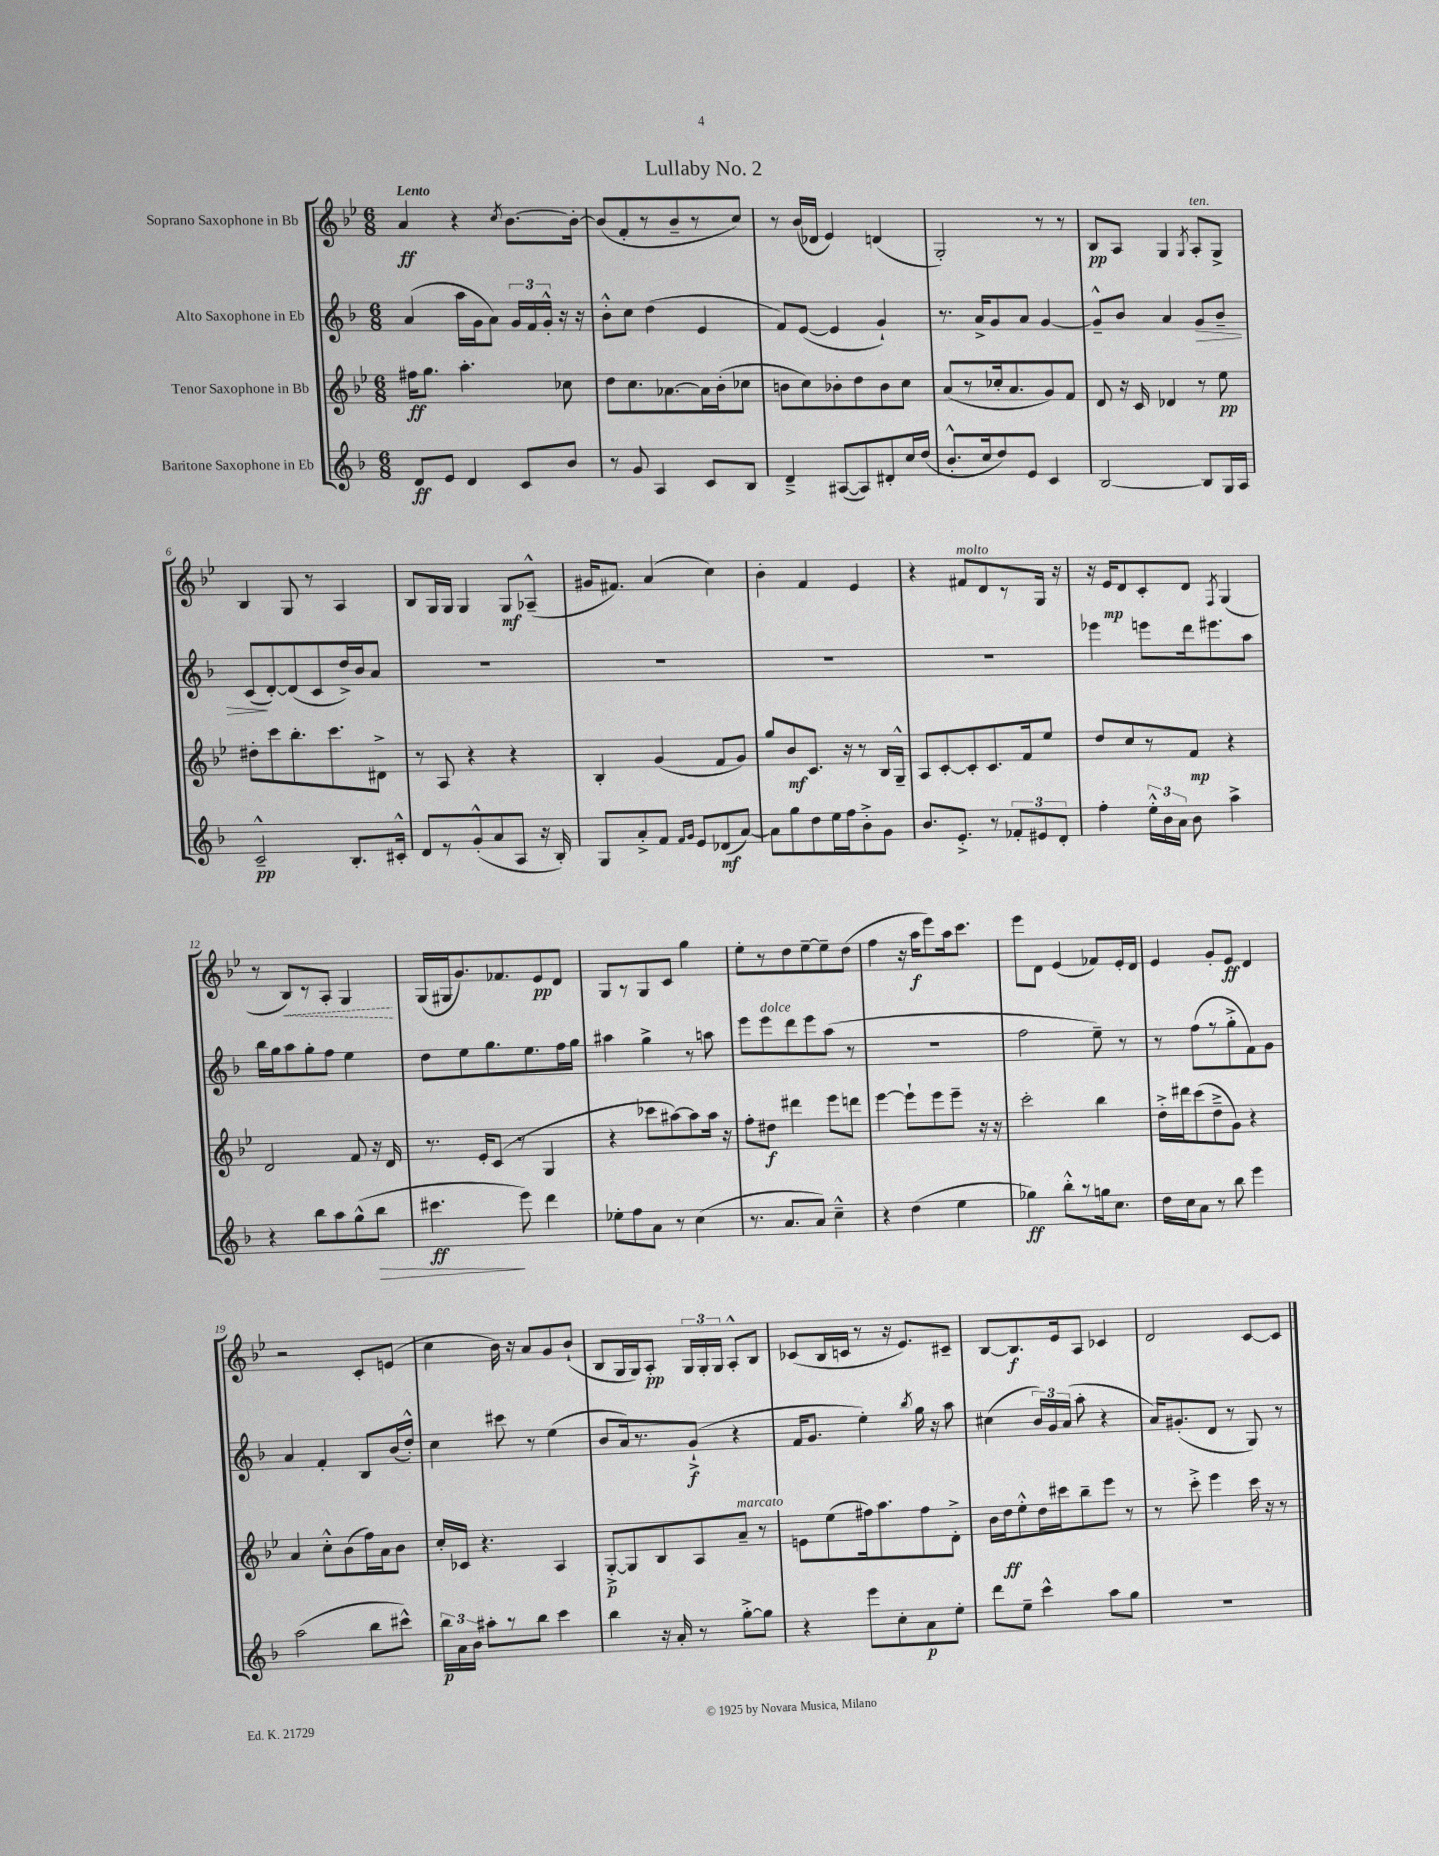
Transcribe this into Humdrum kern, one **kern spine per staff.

**kern	**kern	**kern	**kern
*staff4	*staff3	*staff2	*staff1
*clefG2	*clefG2	*clefG2	*clefG2
*k[b-]	*k[b-e-]	*k[b-]	*k[b-e-]
*M6/8	*M6/8	*M6/8	*M6/8
8d	16ff#	(4a	4a
.	8.gg	.	.
8e	.	.	.
4d	4.aa'	16aa	4r
.	.	16g	.
.	.	8a)	.
.	.	.	8qcc
8c	.	24g	[8.b-
.	.	24f	.
.	.	24g'^^	.
8b-	8cc-	16r	.
.	.	16r	16b-'_
=	=	=	=
8r	8dd	8b-'^^	(8b-]
8g	8.cc	8cc	8f'
4A	.	(4dd	8r
.	[8.a-	.	.
.	.	.	8b-~
8c	16a-]	4e	8r
.	(16b-'	.	.
8B-	8cc-	.	8cc)
=	=	=	=
4d~^	8b	8f)	8r
.	8cc)	([8e	(16b-
.	.	.	16d-
([8A#	8b-'	4e]	4e-)
8A#])	8dd	.	.
8d#'	8b-	4g`)	(4d
16cc	8cc	.	.
(16dd	.	.	.
=	=	=	=
8.b-'^^	(8a	8.r	2G')
.	8r	.	.
16cc	.	16a^	.
8dd)	16cc-'	8g	.
.	8.a	.	.
8e	.	8a	.
4c	8g)	[4g	8r
.	8f	.	8r
=	=	=	=
[2B-	8d	8g~^^]	8B-
.	16r	8b-	8A
.	16c	.	.
.	4d-	4a	4G
.	.	.	8qG
8B-]	8r	8g	8A'
16G	8ee-	8b-~	8G^
16A	.	.	.
=	=	=	=
2c~^^	8dd#'	(8c	4B-
.	8ccc	[8d')	.
.	8.bb-'	(8d]	8G
.	.	8c	8r
.	8.ccc	.	.
8.B-'	.	16dd^)	4A
.	.	16b-	.
.	8d#^	8a	.
16c#'^^	.	.	.
=	=	=	=
8d	8r	2.r	8B-
8r	8A	.	16G
.	.	.	16G
(8g'^^	4r	.	4G
8a	.	.	.
8A	4r	.	8G
16r	.	.	(8A-~^^
16B-')	.	.	.
=	=	=	=
8G	4B-'	2.r	16g#
.	.	.	8.f#)
8a'^	.	.	.
8f	(4g	.	(4a
16qqf	.	.	.
16qqg	.	.	.
8e	.	.	.
(8d-	8f	.	4cc)
[8a)	8g)	.	.
=	=	=	=
8a]	8gg	2.r	4b-'
8gg	8b-	.	.
8dd	8.c	.	4f
16ee	.	.	.
16ff	16r	.	.
8b-'^	8r	.	4e-
8g	16B-	.	.
.	16G~^^	.	.
=	=	=	=
8.b-	8A	2.r	4r
.	[8c'	.	.
8.e'^	.	.	.
.	8c']	.	8f#
8r	8.c	.	8d
12f-'	.	.	8r
.	16f	.	.
12e#	.	.	.
.	8ee-	.	16G
12d'	.	.	.
.	.	.	16r
=	=	=	=
4ff'	8dd	4eee-	16r
.	.	.	16e-
.	8cc	.	8d
24ee'^^	8r	8eee	8c'
24b-	.	.	.
24a	.	.	.
8b-	8f	16ddd	8d
.	.	8.eee#	.
.	.	.	8qF
4aa^	4r	.	(4G
.	.	8aa	.
=	=	=	=
4r	2d	16bb-	8r
.	.	16gg	.
.	.	8aa	8B-)
8bb-	.	8gg'	8r
8aa	.	8ff	8A'
(8gg^^	8f	4ee	4G
8bb-	16r	.	.
.	16d	.	.
=	=	=	=
4.ccc#	8.r	8dd	(16G
.	.	.	16G#
.	.	8ee	8.g)
.	16e-'	.	.
.	(8c	8.gg	.
.	.	.	8.f-
8eee)	8r	.	.
.	.	8.ee	.
4ddd	4G	.	8e-
.	.	16ff	8d
.	.	16gg	.
=	=	=	=
8ee-'	4r	4aa#	8G
8ff	.	.	8r
8a	8ccc-	4gg^	8G
8r	[8aa#)	.	8c
(4cc	8aa#]	8r	4gg
.	16aa#	8aa	.
.	16r	.	.
=	=	=	=
8.r	8ff'	8eee	8ee-'
.	8dd#	8eee	8r
8.a	.	.	.
.	4ddd#	8ddd	8dd
8a)	.	8eee	[8ee-~
4cc~^^	8eee-	(8aa	8ee-~]
.	8ddd	8r	(8dd
=	=	=	=
4r	[4eee-	2.r	4ff
(4dd	8eee-`]	.	16r
.	.	.	16aa
.	8eee-	.	8eee-)
4ee	8eee-~	.	16aa
.	.	.	8.ccc
.	16r	.	.
.	16r	.	.
=	=	=	=
4gg-)	2ccc'	2ff	8eee-
.	.	.	8d
8bb-'^^	.	.	(4e-
8r	.	.	.
16gg	4bb-	8ee~)	8f-)
8.cc	.	.	.
.	.	8r	16e-'
.	.	.	16d
=	=	=	=
16dd	16dd'^	8r	4e-
16cc	16ddd#	.	.
8a	(8ccc	(8ff	.
8r	8dd~^	8r	8g'
8bb-	8g)	8gg'^	8e-
4eee	4r	8f)	4d
.	.	8g	.
=	=	=	=
(2aa	4a	4a	2r
.	8cc'^^	4f'	.
.	(8b-	.	.
8bb-	16ff)	8B-	8c'
.	16a	.	.
8ccc#^^)	8b-	(16b-	(8e
.	.	16dd'^^)	.
=	=	=	=
24bb-	16cc'	4cc	4cc
24a	.	.	.
.	16c-	.	.
24b-	.	.	.
8aa#'	4.r	.	.
8r	.	8ccc#	16b-)
.	.	.	16r
8bb-	.	8r	8a
4ccc	4A	(4ee	8g
.	.	.	(8b-`
=	=	=	=
4bb-	[8G'^	8b-	8B-
.	8G]	16a)	16G
.	.	8.r	16G)
16r	8B-	.	8A'
16a'	.	.	.
8r	8A	(8g`^	24G
.	.	.	24G'
.	.	.	24G
[8gg'^	8a~	4r	8A'^^
8gg]	8r	.	8B-
=	=	=	=
4r	8e	16f	(8c-
.	.	8.g	.
.	(8ee-	.	16B-
.	.	.	16c
8eee	16ff#)	4ee')	8r
.	8.aa	.	.
8cc'	.	.	16r
.	.	.	8.e-)
.	.	8qbb-	.
8a	8ff#	16gg	.
.	.	16r	.
8ee'	8d'^	8aa	8c#~
=	=	=	=
8ddd	16b-	(4cc#	[8B-
.	16dd	.	.
8ee~	8ee-'^^	.	8.B-]
4ccc^^	16dd	24b-)	.
.	.	24g	.
.	16ccc#	.	16e-
.	.	(24a	.
.	8bb-~	8aa'	8A
8aa	8eee-	4r	4c-
8gg	8r	.	.
=	=	=	=
2.r	8r	16a)	2d
.	.	(8.g#'	.
.	8ccc'^	.	.
.	4eee-	8d	.
.	.	8r	.
.	16ccc	8G)	[8c
.	16r	.	.
.	8r	8r	8c]
==	==	==	==
*-	*-	*-	*-
